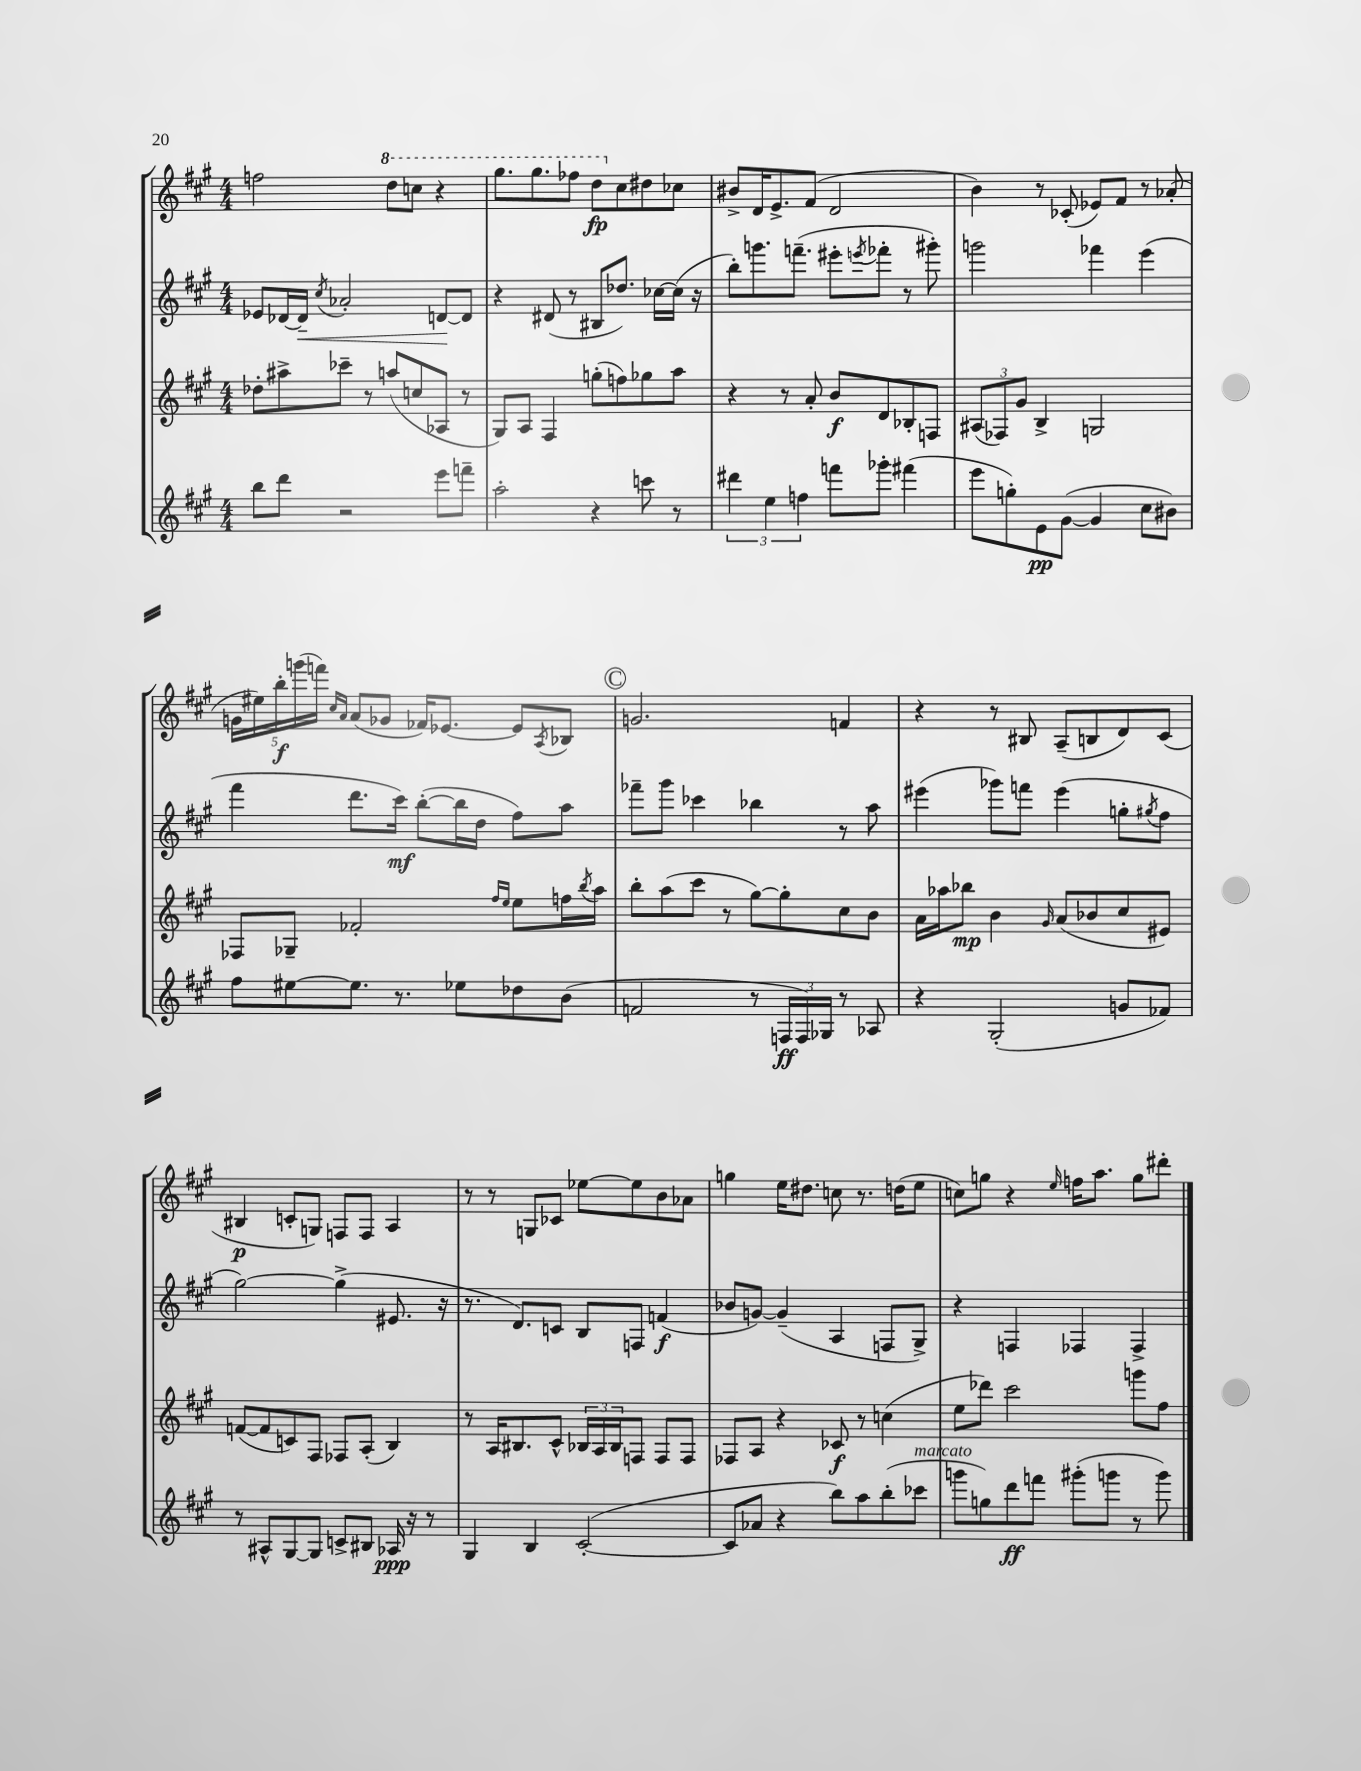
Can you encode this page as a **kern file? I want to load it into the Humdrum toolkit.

**kern	**kern	**kern	**kern
*staff4	*staff3	*staff2	*staff1
*clefG2	*clefG2	*clefG2	*clefG2
*k[f#c#g#]	*k[f#c#g#]	*k[f#c#g#]	*k[f#c#g#]
*M4/4	*M4/4	*M4/4	*M4/4
8bb\L	8dd-'\L	8e-/L	2ff\
8ddd\J	8aa#^\	[16d-/L	.
.	.	16d-~/]JJ	.
.	.	8qcc#/	.
2r	8ccc-~\J	2a-'/	.
.	8r	.	.
.	(8aa/L	.	8ddd\L
.	8cc/	.	8ccc\J
8eee\L	8A-/J	[8d/L	4r
8fff~\J	8r	8d/]J	.
=	=	=	=
2aa'\	8G#/L)	4r	8.ggg#\L
.	8A/J	.	.
.	.	.	8.ggg#\
.	4F#/	(8d#/	.
.	.	8r	8fff-\J
4r	(8gg'\L	8B#/L	8ddd\L
.	8ff\)	8.dd-/J)	8cc#\
8ccc\	8gg-\	.	8dd#\
.	.	[16cc-\LL	.
8r	8aa\J	(16cc-\]JJ	8cc-\J
.	.	16r	.
=	=	=	=
6ddd#\	4r	8bb'\L)	8b#^/L
.	.	8.ggg\	16d/K
6ee\	.	.	.
.	.	.	8.e^/
.	8r	.	.
.	.	(8.fff~\J	.
6ff\	.	.	.
.	8a'/	.	(8f#/J
8fff\L	8b/L	8eee#'\L	2d/
.	.	8qeee/	.
8ggg-'\J	8d/	8fff-'\J	.
(4fff#\	8B-'/	8r	.
.	8F/J	8ggg#'\)	.
=	=	=	=
8eee\L	(12A#/L	2ggg\	4b\)
.	12F-/)	.	.
8gg'\)	.	.	.
.	12g#/J	.	.
8e\	4B^/	.	8r
([8g#\J	.	.	(8c-'/
4g#/]	2G/	4fff-\	8e-/L)
.	.	.	8f#/J
8cc#\L	.	(4eee\	8r
8b#\J)	.	.	(8a-'/
=	=	=	=
8ff#\L	8F-/L	4fff#\	20g\LL
.	.	.	20ee#\)
.	.	.	20bb'\
[8ee#\	8G-~/J	.	.
.	.	.	(20ggg\
.	.	.	20fff\JJ)
.	.	.	16qqcc#/LL
.	.	.	16qqa/JJ
8.ee#\]J	2f-'/	8.ddd\L	(8a/L
.	.	.	8g-/J
8.r	.	16ccc#\Jk)	.
.	.	([8bb'\L	16f-/LK)
.	.	.	[8.e-/J
8ee-\L	.	16bb\]L	.
.	.	16dd\JJ	.
.	16qqff#/LL	.	.
.	16qqee/JJ	.	.
8dd-\	8ee\L	8ff#\L)	8e-/]L
.	.	.	8qA/
(8b\J	16ff\L	8aa\J	8B-/J
.	8qbb/	.	.
.	16aa\JJ	.	.
=	=	=	=
2f/	8bb'\L	8fff-~\L	2.g/
.	(8aa\	8ggg#\J	.
.	8ccc#\J	4ccc-\	.
.	8r	.	.
8r	[8gg#\L)	4bb-\	.
24F/LL	8gg#'\]	.	.
24F/)	.	.	.
24G-/JJ	.	.	.
8r	8cc#\	8r	4f/
8A-/	8b\J	8aa\	.
=	=	=	=
4r	16a\LL	(4eee#\	4r
.	16aa-\J	.	.
.	8bb-\J	.	.
(2G#'/	4b\	8ggg-\L)	8r
.	.	8fff\J	8B#/
.	16qqg#/	.	.
.	(8a/L	(4eee#\	(8A~/L
.	8b-/	.	8B/
8g/L	8cc#/	8gg'\L	8d/)
.	.	8qgg#/	.
8f-/J)	8e#/J)	8ff#\J	(8c#/J
=	=	=	=
8r	([8f/L	[2gg#\)	4B#/
8A#^^/L	8f/]	.	.
[8G#/	8c/)	.	8c'/L
8G#/]J	8F#/J	.	8G/J)
8c^/L	8F-/L	(4gg#^\]	8F/L
8B#/J	(8A'/J	.	8F/J
16A-/	4B/)	8.e#/	4A/
16r	.	.	.
8r	.	.	.
.	.	16r	.
=	=	=	=
4G#/	8r	8.r	8r
.	16A/LK	.	8r
.	8.B#/	8.d/L)	.
4B/	.	.	8G/L
.	8c#^^/J	8c/J	8c-/J
([2c#'/	24B-/LL	8B/L	[8ee-\L
.	24A/	.	.
.	24B-/J	.	.
.	8F/J	8F/J	8ee-\]
.	8F/L	(4f/	8b\
.	8F/J	.	8a-\J
=	=	=	=
8c#/]L	8F-/L	8b-/L	4gg\
8a-/J	8A/J	[8g/J)	.
4r	4r	(4g~/]	16ee\LK
.	.	.	8.dd#\J
8bb\L)	8c-/	4A/	8cc\
8aa\	8r	.	8.r
(8bb'\	(4cc\	8F/L	.
.	.	.	(16dd\LK
8ccc-\J	.	8G#^/J)	8ee\J
=	=	=	=
8ggg\L	8ee\L	4r	8cc\L)
8gg\)	8ddd-\J)	.	8gg\J
8ddd\	2ccc#\	4F/	4r
8fff\J	.	.	.
.	.	.	16qqee/
(8ggg#'\L	.	4F-/	16ff\LK
.	.	.	8.aa\J
8ggg\J	.	.	.
8r	8ggg\L	4F-^/	8gg\L
8ggg\)	8ff#\J	.	8ddd#'\J
==	==	==	==
*-	*-	*-	*-
